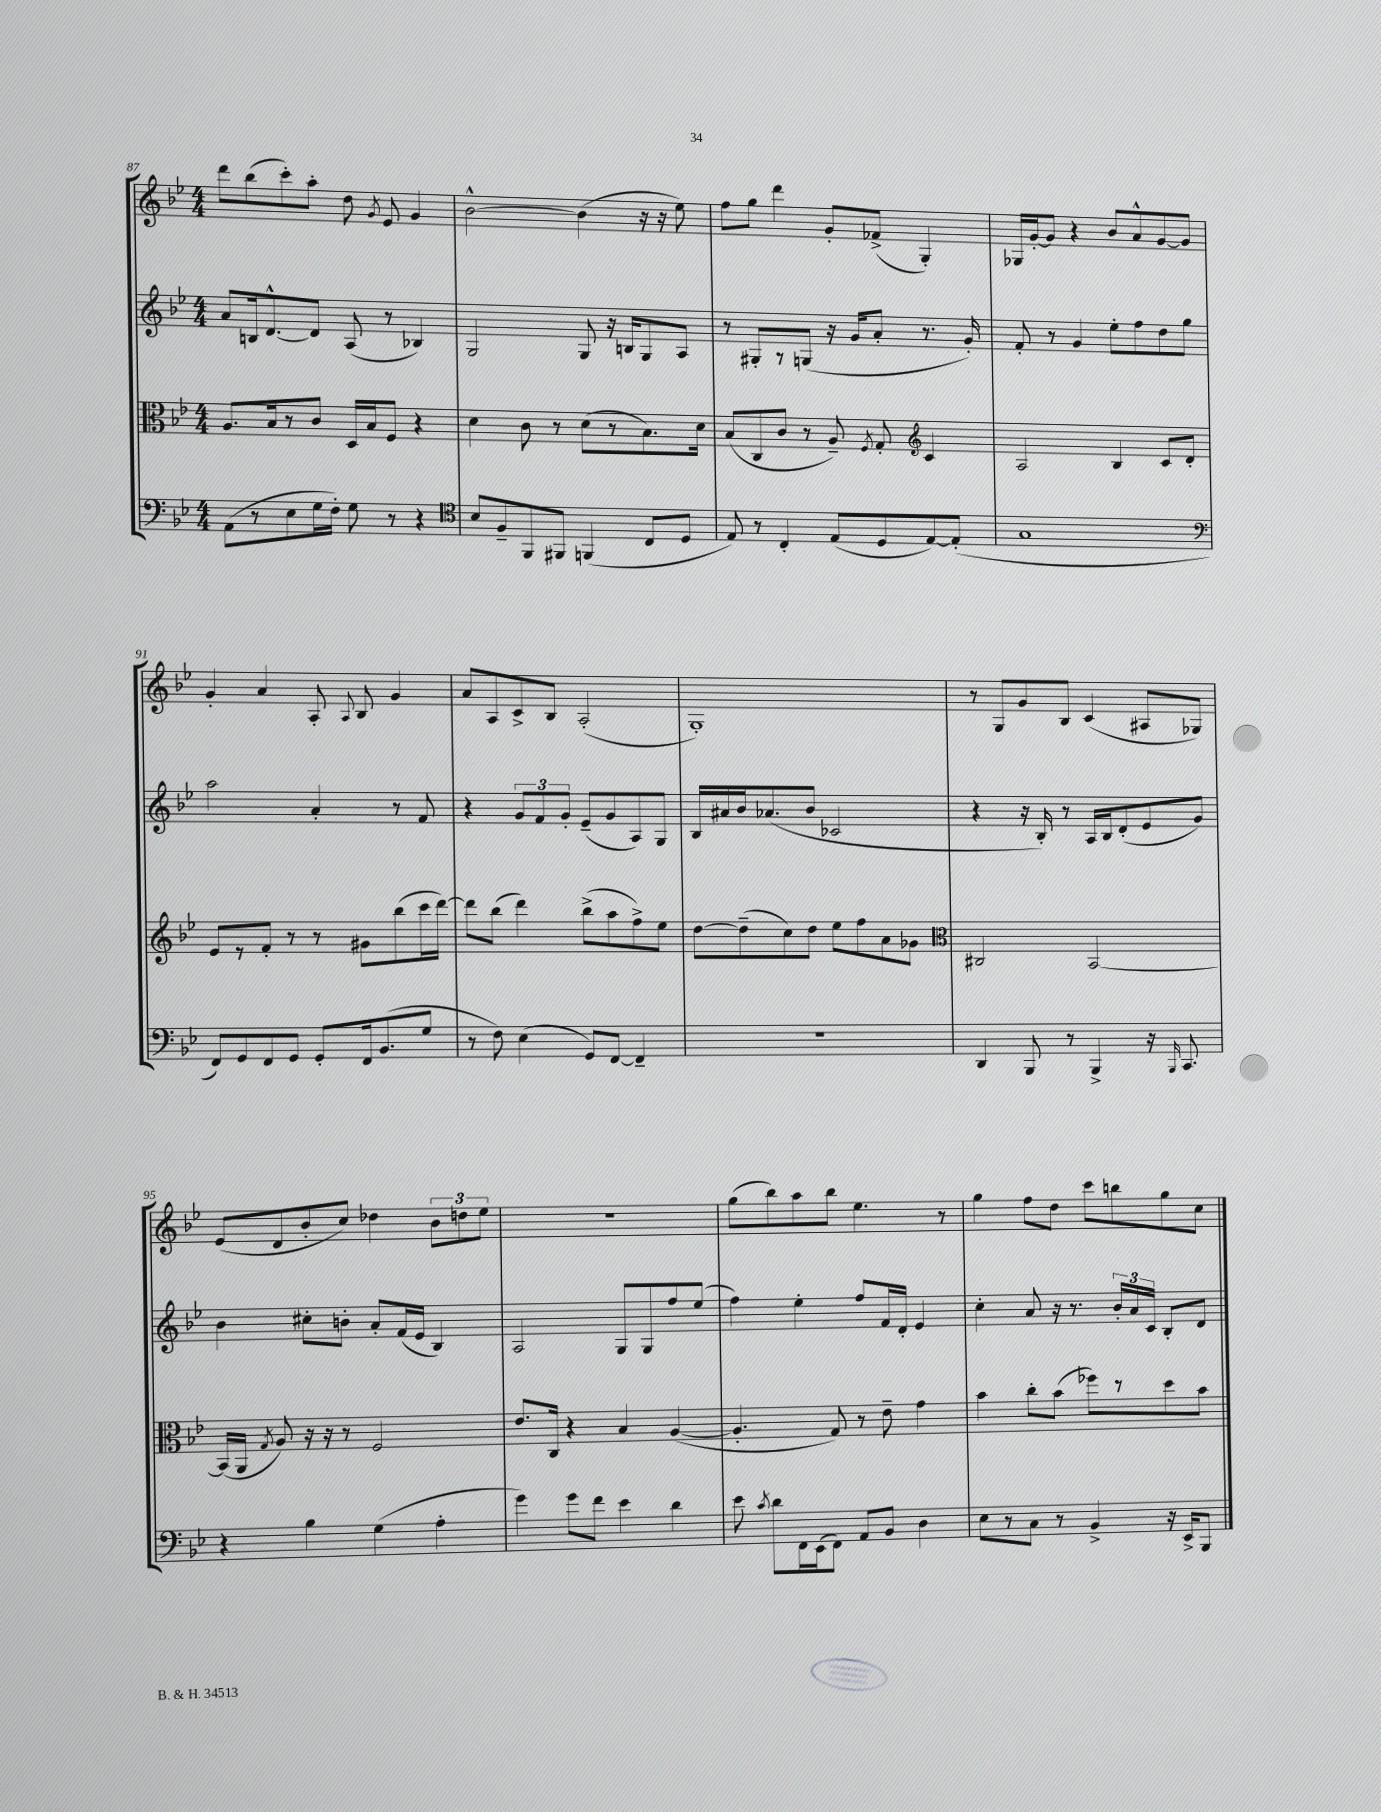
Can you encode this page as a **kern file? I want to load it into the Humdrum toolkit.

**kern	**kern	**kern	**kern
*staff4	*staff3	*staff2	*staff1
*clefF4	*clefC3	*clefG2	*clefG2
*k[b-e-]	*k[b-e-]	*k[b-e-]	*k[b-e-]
*M4/4	*M4/4	*M4/4	*M4/4
(8AA	8.A	8a	8ddd
8r	.	16B	(8bb-
.	16B-	[8.d^^	.
8E-	8r	.	8ccc')
16G	8c	8d]	8aa'
16F')	.	.	.
8G	16D	(8A	8dd
.	16B-	.	.
.	.	.	8qg
8r	8F	8r	8e-
4r	4r	4B-)	4g
=	=	=	=
*clefC4	*	*	*
8B-	4d	2G	[2b-^^
8F~	.	.	.
8FF	8c	.	.
8FF#	8r	.	.
(4FF	(8d	8G	(4b-]
.	8r	16r	.
.	.	16B	.
8C	8.B-)	8G	16r
.	.	.	16r
8D	.	8A	8ee-)
.	16d	.	.
=	=	=	=
8E-)	(8B-	8r	8ff
8r	8C	8G#'	8gg
4C'	8c	8r	4ddd
.	8r	(8G	.
(8E-	8A~)	16r	8g'
.	.	16g	.
.	8qF	.	.
8D	8G'	8a'	(8f-^
*	*clefG2	*	*
[8E-)	4c	8.r	4G')
(8E-']	.	.	.
.	.	16g')	.
=	=	=	=
1G	2A	8f'	16G-
.	.	.	[16g'
.	.	8r	8g]
.	.	4g	4r
.	4B-	8ee-'	8b-
.	.	8ff	8a^^
.	8c	8dd	[8g
.	8d'	8gg	8g]
=	=	=	=
*clefF4	*	*	*
8FF)	8e-	2aa	4g'
8GG	8r	.	.
8FF	8f'	.	4a
8GG	8r	.	.
8GG'	8r	4a'	8A'
.	.	.	8qqA
16FF	8g#	.	8B-
(8.BB-	.	.	.
.	(8bb-	8r	4g
8G	16ccc	8f	.
.	[16ddd)	.	.
=	=	=	=
8r	8ddd]	4r	8a
8F)	(8bb-	.	8A
(4E-	4ddd)	12g	8c^
.	.	12f	.
.	.	.	8B-
.	.	12g'	.
8GG)	(8bb-^	(8e-~	(2A'
[8FF	8aa	8g	.
4FF~]	8ff^)	8A)	.
.	8ee-	8G	.
=	=	=	=
1r	[8dd	16B-	1G')
.	.	16a#	.
.	(8dd~]	16b-	.
.	.	(8.a-	.
.	8cc)	.	.
.	8dd	8b-	.
.	8ee-	2c-	.
.	8ff	.	.
.	8a	.	.
.	8g-	.	.
=	=	=	=
*	*clefC3	*	*
4DD	2C#	4r	8r
.	.	.	8G
8BBB-	.	16r	8g
.	.	16B-')	.
8r	.	8r	8B-
4BBB-^	[2BB-	16A	(4c
.	.	16B-	.
.	.	(8d'	.
16r	.	8e-	8A#
16qqBBB-	.	.	.
8.CC	.	.	.
.	.	8g)	8G-)
=	=	=	=
4r	(16BB-]	4b-	(8e-
.	16AA	.	.
.	8qG	.	.
.	8A)	.	8d
4B-	16r	8cc#'	8b-'
.	16r	.	.
.	8r	8b'	8cc)
(4G	2F	8a'	4dd-
.	.	(16f	.
.	.	16e-	.
4A'	.	4B-)	12b-
.	.	.	12dd
.	.	.	12ee-
=	=	=	=
4g)	8.e-	2A	1r
.	16C	.	.
8g	4r	.	.
8f	.	.	.
4e-	4B-	8G	.
.	.	8G	.
4d	([4A	8ff	.
.	.	(8ee-	.
=	=	=	=
8e-	4.A']	4ff)	(8gg
8qc	.	.	.
8d	.	.	8bb-)
16FF	.	4ee-'	8aa
(16EE-	.	.	.
8FF)	8G)	.	8bb-
8AA	8r	8ff	4.ee-
8BB-	8e-~	16f	.
.	.	16d'	.
4D	4g	4e-	.
.	.	.	8r
=	=	=	=
8E-	4b-	4cc'	4gg
8r	.	.	.
8C	8cc'	8a	8ff
8r	(8b-	16r	8dd
.	.	8.r	.
4BB-^	8ff-)	.	8ccc
.	8r	24b-'	8bb
.	.	24a	.
.	.	24c	.
16r	8dd	8B-'	8gg
16EE-^	.	.	.
8BBB-	8b-	8d	8cc
==	==	==	==
*-	*-	*-	*-
